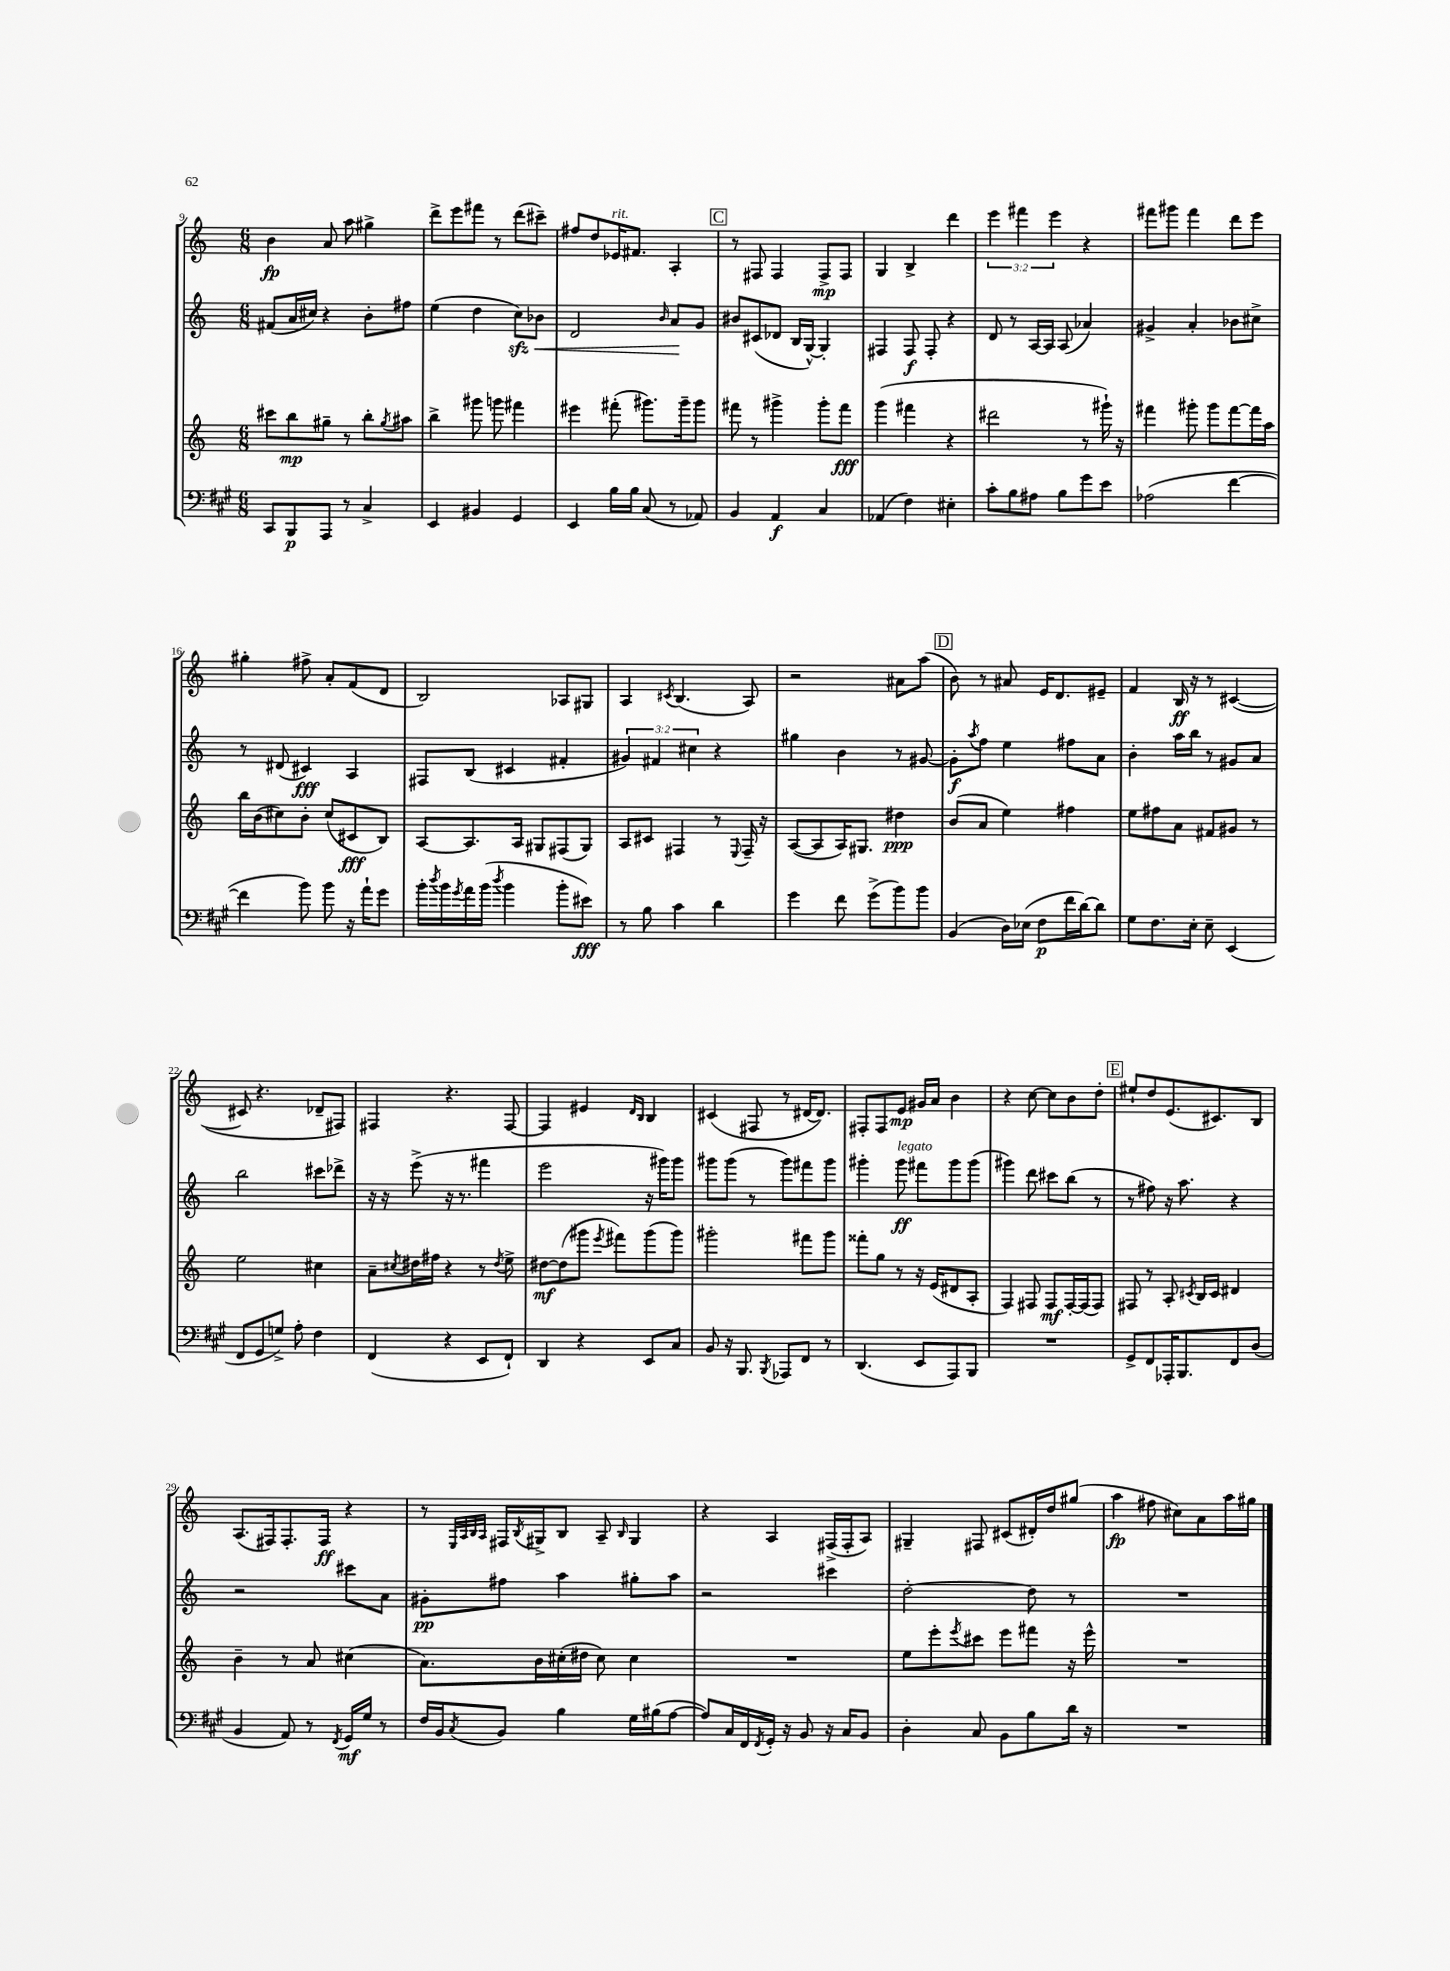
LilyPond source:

<<
\new StaffGroup <<
\new Staff = "s0" {
    \clef treble \key c \major \numericTimeSignature \time 6/8 \override Staff.TupletNumber.text = #tuplet-number::calc-fraction-text
    b'4\fp a'8 a''8 gis''4-> |
    d'''8-> e'''8 fis'''8 r8 d'''8( cis'''8--) |
    fis''8 d''8 ees'16^\markup { \italic "rit." } fis'8. a4-. |
    \mark \markup { \box "C" } r8 fis8 fis4 fis8->\mp fis8 |
    g4 b4-> d'''4 |
    \tuplet 3/2 { e'''4 fis'''4 e'''4 } r4 |
    fis'''8 gis'''8 fis'''4 d'''8 e'''8 |
    gis''4-. fis''8-> a'8-. f'8( d'8 |
    b2) aes8 gis8 |
    a4 \acciaccatura { cis'8 } b4.( a8) |
    r2 ais'8 a''8( |
    \mark \markup { \box "D" } b'8) r8 ais'8 e'16 d'8. eis'8-- |
    f'4 b16\ff r16 r8 cis'4~( |
    cis'8 r4. des'8-- fis8) |
    fis4 r4. fis8~ |
    fis4 eis'4 \grace { d'16 b16 } b4 |
    cis'4( fis8 r8 dis'16~ dis'8.) |
    fis8-. fis8 e'8\mp gis'16 a'16 b'4 |
    r4 c''8~ c''8 b'8 d''8-. |
    \mark \markup { \box "E" } eis''8-! d''8 e'8.( cis'8.) b8 |
    a8.( fis16) fis8.-. fis16\ff r4 |
    r8 \grace { e32 a32 b32 a32 } fis16 \acciaccatura { b8 } gis16-> b8 a8-- \grace { b16 } gis4 |
    r4 a4 fis16->( fis16-. a8) |
    gis4-- fis8 cis'8( dis'16-.) d''16 gis''8( |
    a''4\fp fis''8 cis''8) a'8 a''16 gis''16 \bar "|." |
}
\new Staff = "s1" {
    \clef treble \key c \major \numericTimeSignature \time 6/8 \override Staff.TupletNumber.text = #tuplet-number::calc-fraction-text
    fis'8( a'16 cis''16) r4 b'8-. fis''8 |
    e''4( d''4 c''8\sfz\<) bes'8 |
    d'2 \grace { b'16 } a'8\! g'8 |
    \mark \markup { \box "C" } bis'8 cis'8( des'8 b16 g16~-^) g4-. |
    fis4 fis8\f fis8-. r4 |
    d'8 r8 a16~ a16 a8( aes'4) |
    gis'4-> a'4-. bes'8 cis''8-> |
    r8 dis'8( cis'4\fff) a4 |
    fis8 b8( cis'4 fis'4-. |
    \tuplet 3/2 { gis'4) fis'4 cis''4 } r4 |
    gis''4 b'4 r8 gis'8~ |
    \mark \markup { \box "D" } gis'8-.\f \acciaccatura { a''8 } f''8 e''4 fis''8 a'8 |
    b'4-. a''16 b''16 r8 gis'8 a'8 |
    b''2 cis'''8 des'''8-> |
    r16 r16 e'''8->( r16 r8. fis'''4 |
    e'''2 r16 gis'''16) gis'''8 |
    gis'''8 gis'''8( r8 gis'''8) fis'''8 gis'''8 |
    gis'''4-. gis'''8\ff^\markup { \italic "legato" } fis'''8 gis'''8 gis'''8( |
    gis'''4) d'''8 cis'''8 b''8( r8 |
    \mark \markup { \box "E" } r8 fis''8) r16 a''8. r4 |
    r2 cis'''8 a'8 |
    gis'8-.\pp fis''8 a''4 gis''8-. a''8 |
    r2 cis'''4 |
    d''2~-. d''8 r8 |
    R2. \bar "|." |
}
\new Staff = "s2" {
    \clef treble \key c \major \numericTimeSignature \time 6/8
    cis'''8 b''8\mp gis''8-- r8 b''8-. \acciaccatura { gis''8 } ais''8 |
    b''4-> gis'''8 g'''8 fis'''4 |
    eis'''4 fis'''8-.( gis'''8.) gis'''16-- gis'''8 |
    \mark \markup { \box "C" } fis'''8 r8 gis'''4-> gis'''8-. fis'''8\fff |
    g'''4( fis'''4 r4 |
    dis'''2 r8 gis'''16-!) r16 |
    fis'''4 gis'''8-. gis'''8 fis'''8~ fis'''16 a''16 |
    b''16 b'16( cis''8) b'8-. cis''8( cis'8\fff b8) |
    a8~ a8. a16 gis8 fis8( gis8) |
    a8 cis'8 fis4 r8 \appoggiatura { e8 } fis16-- r16 |
    a8~( a8 a16) gis8. dis''4\ppp |
    \mark \markup { \box "D" } b'8( a'8 e''4) fis''4 |
    e''8 fis''8 a'8 fis'8 gis'8 r8 |
    e''2 cis''4 |
    a'8-- \acciaccatura { cis''8 } dis''16 fis''16 r4 r8 \acciaccatura { dis''8 } e''8-> |
    dis''8~\mf dis''8( gis'''8 \acciaccatura { e'''8 } fis'''8) gis'''8( gis'''8) |
    gis'''2-. fis'''8 gis'''8 |
    fisis'''8-. g''8 r8 r16 e'16( dis'8 a8-. |
    f4) fis8 fis8\mf fis16~-. fis16( fis8) |
    \mark \markup { \box "E" } fis8 r8 a8-. \acciaccatura { cis'8 } b16 cis'16 dis'4 |
    b'4-- r8 a'8 cis''4( |
    a'8.) b'16 cis''16-.( dis''16 cis''8) cis''4 |
    R2. |
    e''8 e'''8-. \acciaccatura { e'''8 } cis'''8 e'''8 fis'''8 r16 e'''16-^ |
    R2. \bar "|." |
}
\new Staff = "s3" {
    \clef bass \key a \major \numericTimeSignature \time 6/8
    cis,8 b,,8\p a,,8 r8 cis4-> |
    e,4 bis,4 gis,4 |
    e,4 b16 b16 cis8( r8 aes,8) |
    \mark \markup { \box "C" } b,4 a,4\f cis4 |
    aes,4( fis4) eis4-. |
    cis'8-. b8 ais8 b8 gis'8 e'8 |
    aes2( fis'4~ |
    fis'4 b'8) b'8 r16 a'16-! gis'8 |
    b'16-. \acciaccatura { d''8 } b'16 \acciaccatura { gis'8 } a'16 b'16( \acciaccatura { d''8 } b'4 b'8-. eis'8\fff) |
    r8 b8 cis'4 d'4 |
    gis'4 fis'8 gis'8->( b'8) b'8 |
    \mark \markup { \box "D" } b,4( d16) ees16( fis8\p fis'16 d'16~) d'8 |
    gis8 fis8. e16-. e8-- e,4( |
    fis,8 gis,8 g8->) a8-. fis4 |
    fis,4( r4 e,8 fis,8-!) |
    d,4 r4 e,8 cis8 |
    b,8 r16 b,,8. \acciaccatura { b,,8 } aes,,8 fis,8 r8 |
    d,4.( e,8 a,,8) b,,8 |
    R2. |
    \mark \markup { \box "E" } gis,8-> fis,8 aes,,16-. b,,8. fis,8 d8( |
    b,4 a,8) r8 \acciaccatura { fis,8 } gis,16\mf gis16 r8 |
    fis16 b,16 \acciaccatura { cis8 } b,8 b4 gis16 bis16( a8~ |
    a8) cis16 fis,16 \acciaccatura { fis,8 } gis,16-. r16 b,8 r16 cis16 b,8 |
    d4-. cis8 b,8 b8 d'16 r16 |
    R2. \bar "|." |
}
>>
>>
\layout { \context { \Score currentBarNumber = #9 } }
